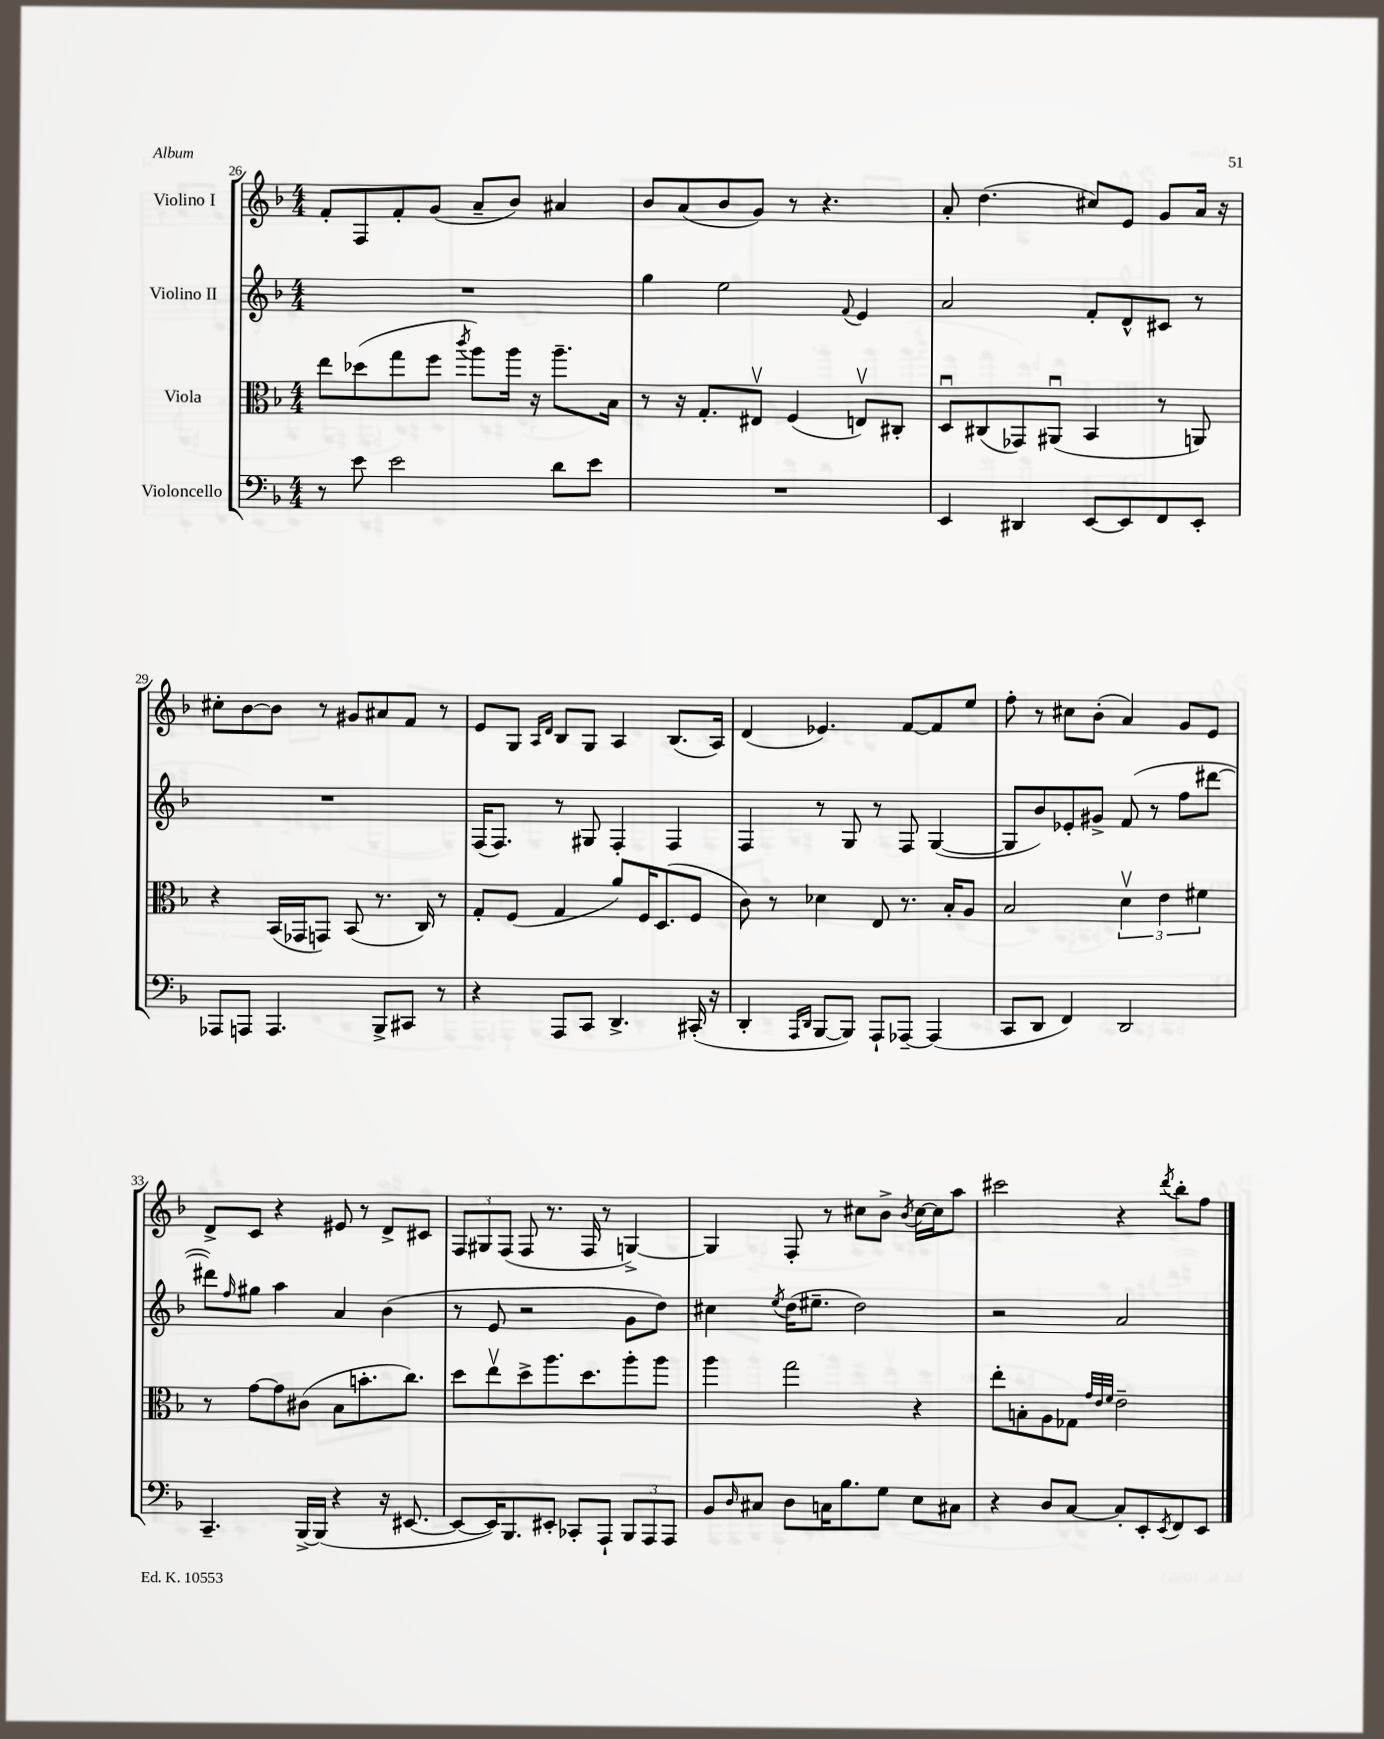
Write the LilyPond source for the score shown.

<<
\new StaffGroup <<
\new Staff = "s0" \with { instrumentName = "Violino I" } {
    \clef treble \key f \major \numericTimeSignature \time 4/4
    f'8-. f8 f'8-. g'8( a'8-- bes'8) ais'4 |
    bes'8 a'8( bes'8 g'8) r8 r4. |
    a'8-. d''4.( cis''8) e'8 g'8 a'16 r16 |
    cis''8-. bes'8~ bes'8 r8 gis'8 ais'8 f'8 r8 |
    e'8 g8 \grace { a16 d'16 } bes8 g8 a4 bes8.( a16) |
    d'4( ees'4.) f'8~ f'8 e''8 |
    f''8-. r8 cis''8 bes'8-.( a'4) g'8 e'8 |
    d'8-> c'8 r4 eis'8 r8 d'8-> cis'8 |
    \tuplet 3/2 { f8 gis8 f8( } f8 r8. f16 r8 g4~->) |
    g4 f8-. r8 cis''8 bes'8-> \acciaccatura { bes'8 } cis''16~ cis''16 a''8 |
    cis'''2 r4 \acciaccatura { d'''8 } bes''8-. f''8 \bar "|." |
}
\new Staff = "s1" \with { instrumentName = "Violino II" } {
    \clef treble \key f \major \numericTimeSignature \time 4/4
    R1 |
    g''4 e''2 \appoggiatura { f'8 } e'4 |
    a'2 f'8-. d'8-^ cis'8 r8 |
    R1 |
    f16( f8.) r8 gis8 f4-. f4 |
    f4 r8 g8 r8 f8 g4~( |
    g8 bes'8) ees'8-. gis'8-> f'8( r8 f''8 dis'''8~ |
    dis'''8) \grace { f''16 } gis''8 a''4 a'4 bes'4( |
    r8 e'8 r2 g'8 d''8) |
    cis''4 \acciaccatura { e''8 } d''16( eis''8.-- d''2) |
    r2 a'2 \bar "|." |
}
\new Staff = "s2" \with { instrumentName = "Viola" } {
    \clef alto \key f \major \numericTimeSignature \time 4/4
    e''8 des''8( g''8 f''8 \acciaccatura { c'''8 } a''8) a''16 r16 a''8.-- bes16 |
    r8 r16 g8.-. eis8\upbow f4( e8\upbow) cis8-. |
    d8\downbow cis8( ges,8) ais,8\downbow( bes,4 r8 a,8) |
    r4 bes,16( ges,16 g,8) bes,8( r8. c16) r8 |
    g8-. f8( g4 a'8) f16 d8.( f8 |
    c'8) r8 des'4 e8 r8. bes16-. a8 |
    bes2 \tuplet 3/2 { d'4\upbow e'4 fis'4 } |
    r8 g'8~ g'8 cis'8( bes8 b'8.-. c''8.) |
    d''8 e''8\upbow d''8-> a''8. d''8. a''8-. a''8 |
    a''4 g''2 r4 |
    e''8-. b8-. a8 ges8 \grace { g'32 e'32 f'32 } e'2-- \bar "|." |
}
\new Staff = "s3" \with { instrumentName = "Violoncello" } {
    \clef bass \key f \major \numericTimeSignature \time 4/4
    r8 e'8 e'2 d'8 e'8 |
    R1 |
    e,4 dis,4 e,8~ e,8 f,8 e,8-. |
    aes,,8 a,,8 a,,4. bes,,8-> cis,8 r8 |
    r4 a,,8 c,8 d,4.-> cis,16-.( r16 |
    d,4-. \grace { a,,16 d,16 } bes,,8~ bes,,8) a,,8-! aes,,8~-- aes,,4( |
    c,8 d,8 f,4) d,2 |
    c,4.-- bes,,16~-> bes,,16( r4 r16 eis,8.~ |
    eis,8~ eis,16) bes,,8. eis,8-. ces,8-. a,,8-! \tuplet 3/2 { bes,,8 a,,8 a,,8 } |
    bes,8 \grace { d16 } cis8 d8 c16 bes8. g8 e8 cis8 |
    r4 d8 c8~ c8-. e,8-. \acciaccatura { e,8 } f,8 e,8 \bar "|." |
}
>>
>>
\layout { \context { \Score currentBarNumber = #26 } }
